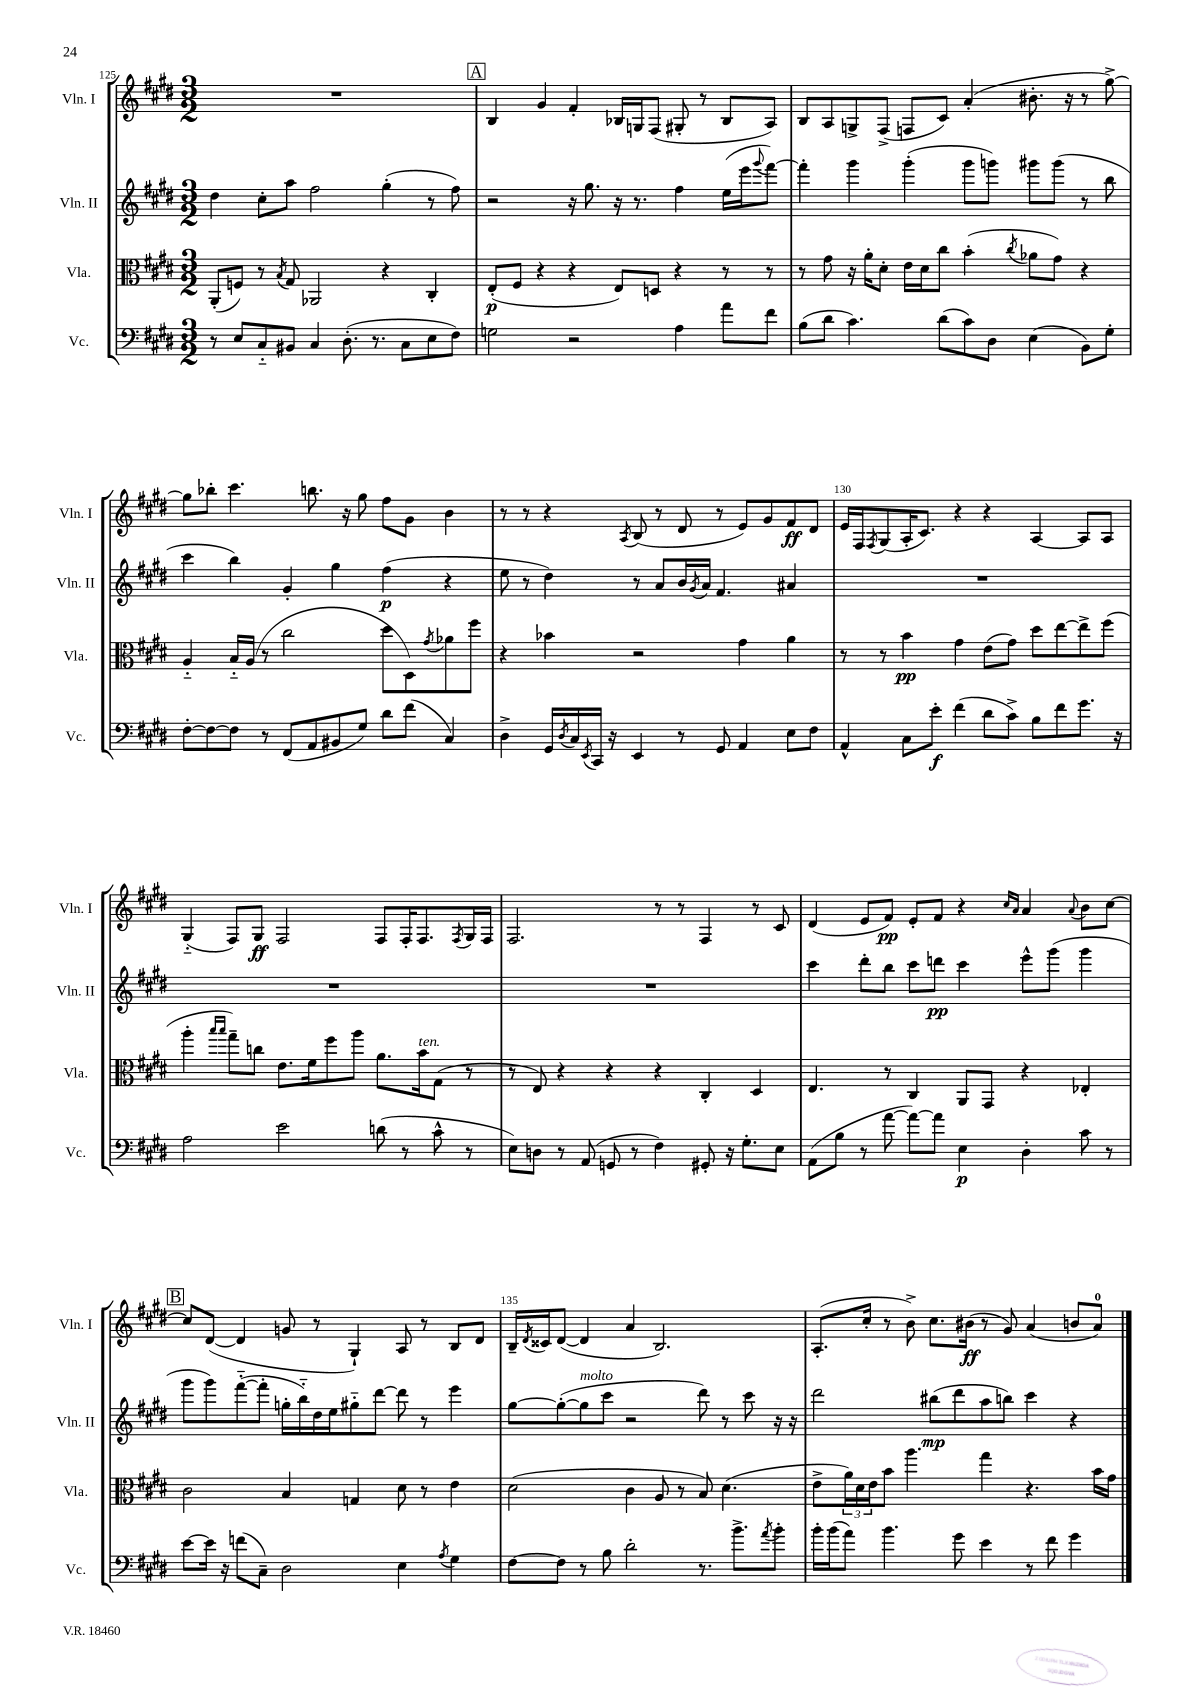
<<
\new StaffGroup <<
\new Staff = "s0" \with { instrumentName = "Vln. I" shortInstrumentName = "Vln. I" } {
    \clef treble \key e \major \numericTimeSignature \time 3/2
    R1. |
    \mark \markup { \box "A" } b4 gis'4 fis'4-. bes16 g16 fis8( gis8-. r8 bes8 a8) |
    b8 a8 g8-> fis8->( f8 cis'8) a'4-.( bis'8.-. r16 r8 gis''8~->) |
    gis''8 bes''8-. cis'''4. b''8. r16 gis''8 fis''8 gis'8 b'4 |
    r8 r8 r4 \acciaccatura { a8 } b8( r8 dis'8 r8 e'8) gis'8 fis'8\ff dis'8 |
    e'16 fis16 \acciaccatura { fis8 } gis8( a16-. cis'8.) r4 r4 a4~ a8 a8 |
    gis4-_( fis8) gis8\ff fis2 fis8 fis16-. fis8. \acciaccatura { fis8 } gis16 fis16 |
    fis2. r8 r8 fis4 r8 cis'8 |
    dis'4( e'8 fis'8\pp) e'8-. fis'8 r4 \grace { cis''16 a'16 } a'4 \appoggiatura { a'8 } b'8 cis''8~ |
    \mark \markup { \box "B" } cis''8 dis'8~( dis'4 g'8 r8 gis4-!) a8 r8 b8 dis'8 |
    b16-- \acciaccatura { dis'8 } cisis'16 dis'8~( dis'4 a'4 b2.) |
    a8.-.( cis''16-. r8 b'8->) cis''8. bis'16\ff( r8 gis'8) a'4( b'8 a'8-0) \bar "|." |
}
\new Staff = "s1" \with { instrumentName = "Vln. II" shortInstrumentName = "Vln. II" } {
    \clef treble \key e \major \numericTimeSignature \time 3/2
    dis''4 cis''8-. a''8 fis''2 gis''4-.( r8 fis''8) |
    \mark \markup { \box "A" } r2 r16 gis''8. r16 r8. fis''4 e''16( e'''16 \appoggiatura { gis'''8 } fis'''8~) |
    fis'''4-. gis'''4 gis'''4-.( gis'''8 g'''8) gis'''8 gis'''8( r8 b''8 |
    cis'''4 b''4) gis'4-. gis''4 fis''4\p( r4 |
    e''8 r8 dis''4) r8 a'8 b'16 \acciaccatura { gis'8 } a'16 fis'4. ais'4 |
    R1. |
    R1. |
    R1. |
    cis'''4 dis'''8-. b''8 cis'''8 d'''8\pp cis'''4 e'''8-^ gis'''8( gis'''4 |
    \mark \markup { \box "B" } gis'''8 gis'''8) fis'''8~-_( fis'''8-. g''16-. b''16-_) dis''16 e''16 gis''8-_ dis'''8~ dis'''8 r8 e'''4 |
    gis''8~ gis''8~-.( gis''8^\markup { \italic "molto" } cis'''8 r2 dis'''8) r8 cis'''8 r16 r16 |
    dis'''2 bis''8\mp( dis'''8 a''8 b''8) cis'''4 r4 \bar "|." |
}
\new Staff = "s2" \with { instrumentName = "Vla." shortInstrumentName = "Vla." } {
    \clef alto \key e \major \numericTimeSignature \time 3/2
    a,8-.( f8) r8 \acciaccatura { b8 } gis8 aes,2 r4 cis4-. |
    \mark \markup { \box "A" } e8-.\p( fis8 r4 r4 e8) d8 r4 r8 r8 |
    r8 gis'8 r16 a'16-. dis'8-. e'16 dis'16 cis''8 b'4-.( \acciaccatura { cis''8 } aes'8 gis'8) r4 |
    a4-_ b16-_ a16( r8 cis''2 dis''8 dis8) \acciaccatura { gis'8 } aes'8 fis''8 |
    r4 bes'4 r2 gis'4 a'4 |
    r8 r8 b'4\pp gis'4 e'8( gis'8) dis''8 e''8~ e''8-> fis''8( |
    a''4-. \grace { b''16 b''16 } gis''8--) c''8 e'8. fis'16 fis''8 a''8 a'8. b'16^\markup { \italic "ten." } gis8( r8 |
    r8 e8) r4 r4 r4 cis4-. dis4 |
    e4. r8 cis4 a,8 gis,8 r4 ees4-. |
    \mark \markup { \box "B" } cis'2 b4 g4 dis'8 r8 e'4 |
    dis'2( cis'4 a8 r8 b8) dis'4.( |
    e'8-> \tuplet 3/2 { a'16) dis'16 e'16 } b'8 a''4. gis''4 r4. b'16 gis'16 \bar "|." |
}
\new Staff = "s3" \with { instrumentName = "Vc." shortInstrumentName = "Vc." } {
    \clef bass \key e \major \numericTimeSignature \time 3/2
    r8 e8 cis8-_ bis,8 cis4 dis8.-.( r8. cis8 e8 fis8) |
    \mark \markup { \box "A" } g2 r2 a4 a'8 fis'8 |
    b8( dis'8 cis'4.) dis'8( cis'8) dis8 e4( b,8) gis8-. |
    fis8~-. fis8~ fis8 r8 fis,8( a,8 bis,8 gis8) dis'8 fis'8( cis4) |
    dis4-> gis,16 \acciaccatura { dis8 } cis16 \acciaccatura { e,8 } cis,16 r16 e,4 r8 gis,8 a,4 e8 fis8 |
    a,4-^ cis8 e'8-.\f fis'4( dis'8 cis'8->) b8 fis'8 gis'8. r16 |
    a2 e'2 d'8( r8 cis'8-^ r8 |
    e8) d8 r8 a,8( g,8 r8 fis4) gis,8-. r16 gis8.-. e8 |
    a,8( b8 r8 a'8~ a'8~) a'8 e4\p dis4-. cis'8 r8 |
    \mark \markup { \box "B" } e'8~ e'16 r16 f'8( cis8--) dis2 e4 \acciaccatura { a8 } gis4 |
    fis8~ fis8 r8 b8 dis'2-. r8. b'8.-> \acciaccatura { a'8 } b'8-. |
    b'16-. b'16( a'8) b'4. gis'8 e'4 r8 fis'8 gis'4 \bar "|." |
}
>>
>>
\layout { \context { \Score currentBarNumber = #125 \override BarNumber.break-visibility = ##(#f #t #t) barNumberVisibility = #(every-nth-bar-number-visible 5) } }
